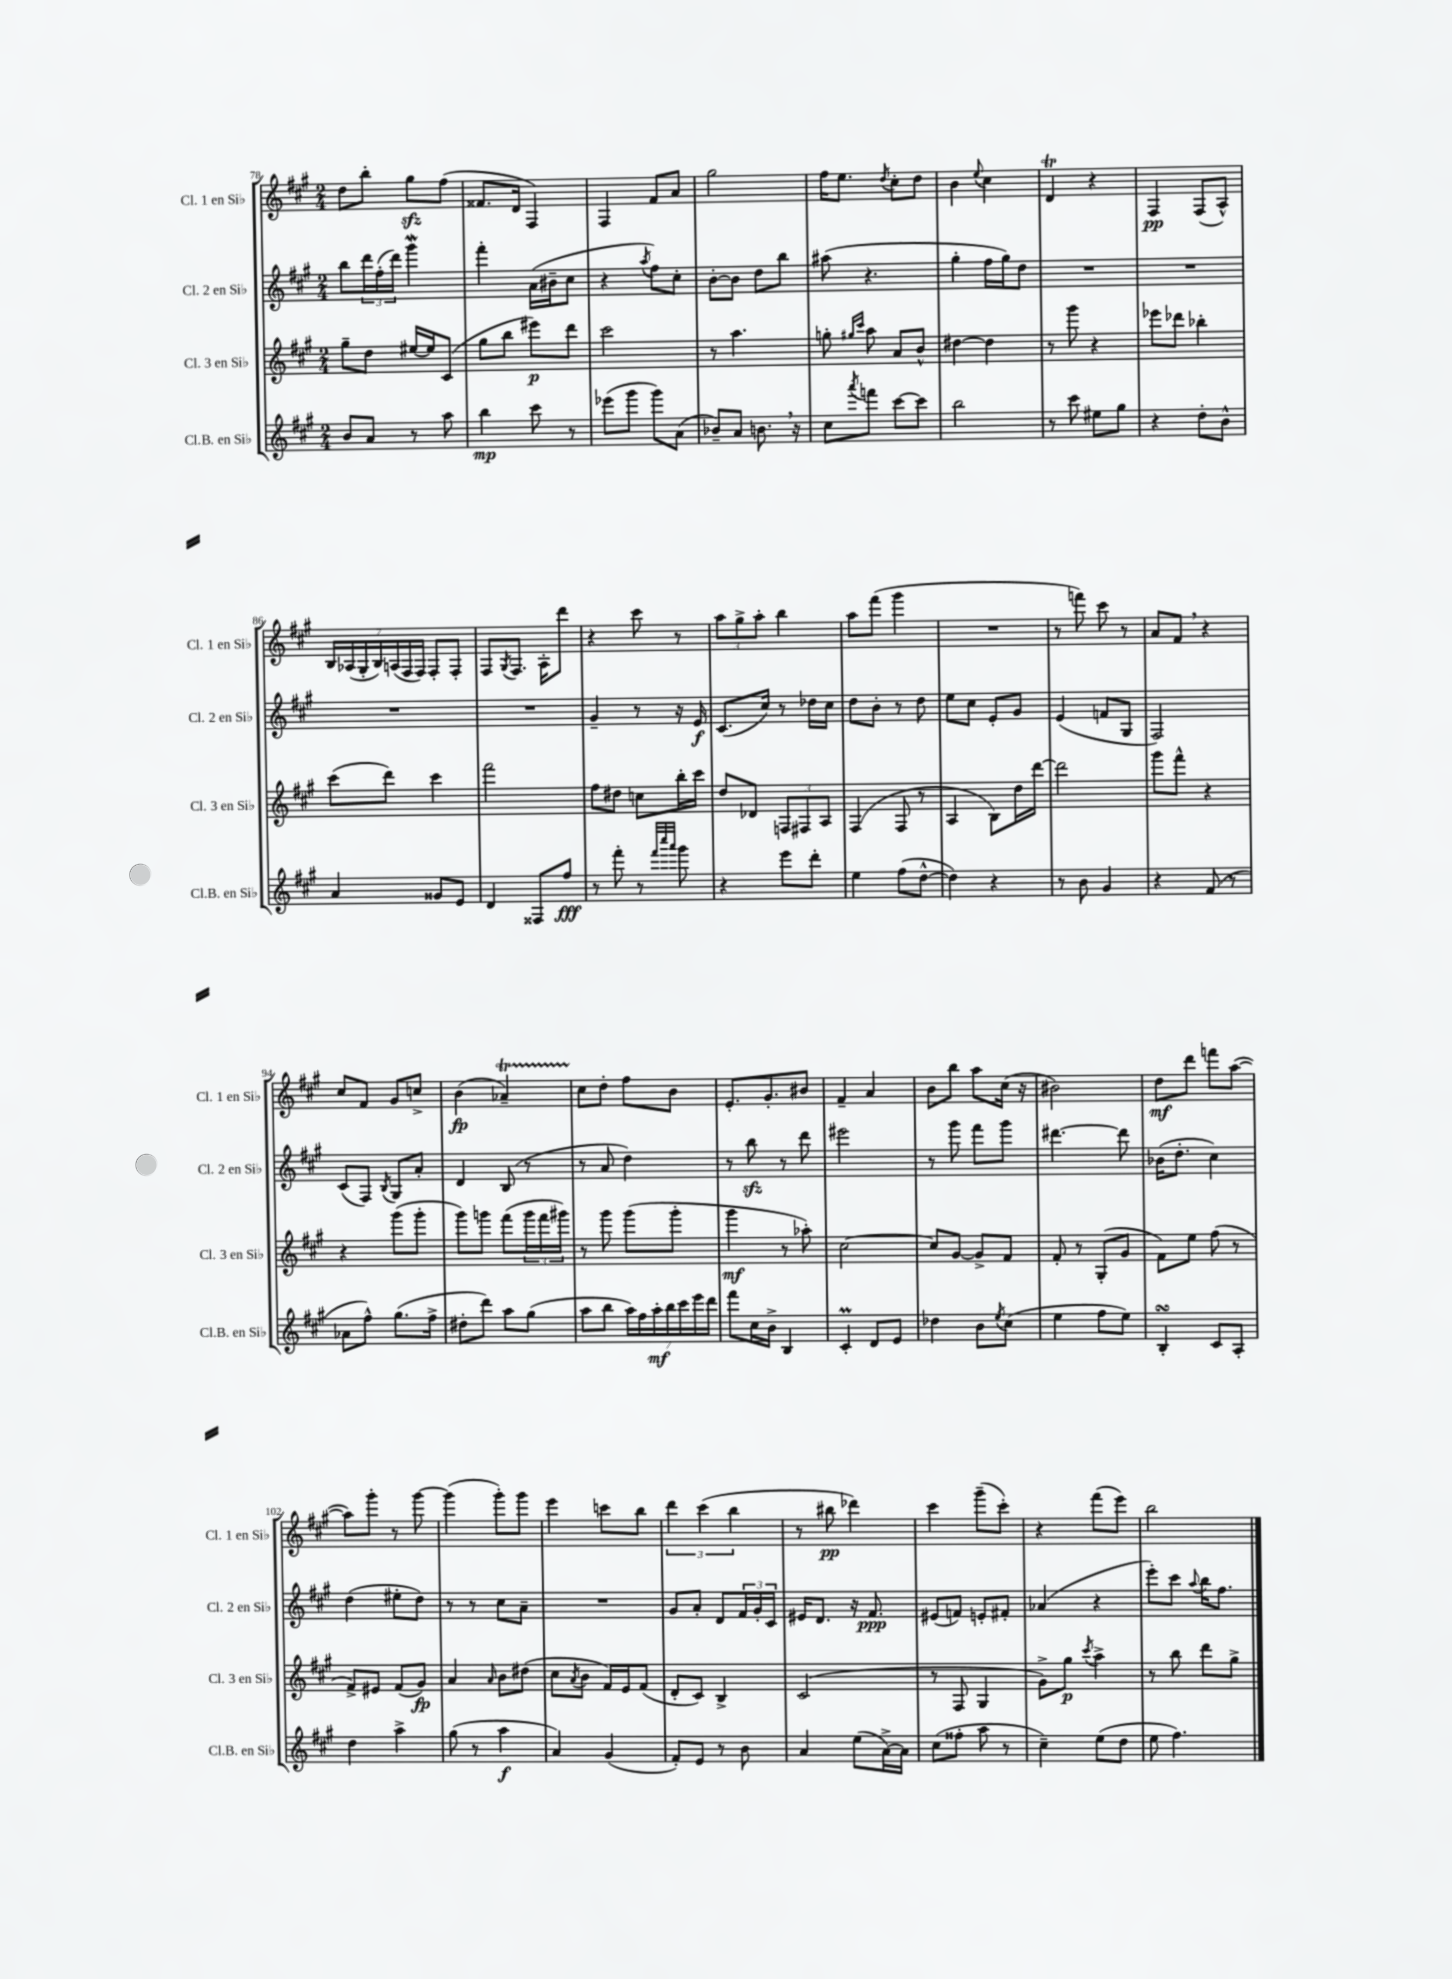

**kern	**kern	**kern	**kern
*staff4	*staff3	*staff2	*staff1
*clefG2	*clefG2	*clefG2	*clefG2
*k[f#c#g#]	*k[f#c#g#]	*k[f#c#g#]	*k[f#c#g#]
*M2/4	*M2/4	*M2/4	*M2/4
8b	8gg#~	8bb	8dd
8a	8dd	24ddd	8bb'
.	.	(24ff#'	.
.	.	24ddd)	.
8r	[16ee#	4ggg#	8gg#
.	16ee#]	.	.
8aa	(8c#	.	(8ff#
=	=	=	=
4bb	8gg#	4fff#'	8.f##
.	8bb	.	.
.	.	.	16d
8ccc#	8eee#)	(16a	4F#)
.	.	16b#~	.
8r	8ddd	8cc#	.
=	=	=	=
(8eee-	2ccc#	4r	4F#
8ggg#	.	.	.
.	.	8qaa	.
8ggg#)	.	8ff#)	8f#
(8a	.	8cc#'	8a
=	=	=	=
8b-~)	8r	[8b'	2gg#
8a	4.aa	8b]	.
8.b	.	8dd	.
.	.	8bb	.
16r	.	.	.
=	=	=	=
8cc#	8gg'	(8aa#	16ff#
.	.	.	8.ee
.	16qqgg#	.	.
8qaaa	16qqccc#	.	.
8fff	8aa	4.r	.
.	.	.	8qdd
[8ccc#	8a	.	8cc#'
8ccc#]	8b^^	.	8dd
=	=	=	=
2bb	[4dd#	4gg#'	4b
.	.	.	8qqee
.	4dd#]	16ff#	4cc#
.	.	16gg#)	.
.	.	8dd	.
=	=	=	=
8r	8r	2r	4d
8ccc#	8ggg#	.	.
8ee#	4r	.	4r
8gg#	.	.	.
=	=	=	=
4r	8eee-	2r	4F#
.	8ddd-	.	.
8dd'	4bb-'	.	(8F#
8b^^	.	.	8A^^)
=	=	=	=
4a	(8ccc#	2r	28B
.	.	.	(28A-
.	.	.	28G#'
.	.	.	28B)
.	8ddd)	.	.
.	.	.	(28A
.	.	.	28F#
.	.	.	28F#)
8g##	4ccc#	.	8F#'
8e	.	.	8F#'
=	=	=	=
4d	2fff#	2r	8F#
.	.	.	8qG#
.	.	.	8.F#
8F##	.	.	.
.	.	.	16A'
8ff#	.	.	8ddd
=	=	=	=
8r	8ff#	4g#~	4r
8fff#'	8dd#	.	.
8r	8cc	8r	8ccc#
32qqfff#	.	.	.
32qqcccc#	.	.	.
32qqaaa	.	.	.
8ggg#	16bb'	16r	8r
.	16ccc#	16e	.
=	=	=	=
4r	8dd	(8.c#	12aa
.	.	.	12gg#^
.	8d-	.	.
.	.	.	12aa'
.	.	16cc#)	.
8eee	12F	8r	4bb
.	12F#	.	.
8ddd'	.	16dd-	.
.	12A	.	.
.	.	16cc#	.
=	=	=	=
4ee	(4F#	8dd	8aa
.	.	8b'	(8fff#
(8ff#	8F#	8r	4ggg#
[8dd^^	8r	8dd	.
=	=	=	=
4dd])	4A	8ee	2r
.	.	8cc#	.
4r	8B)	8e'	.
.	16dd	8g#	.
.	[16ddd	.	.
=	=	=	=
8r	2ddd]	(4e	8r
8b	.	.	8fff)
4g#	.	8f	8ccc#
.	.	8G#	8r
=	=	=	=
4r	8ggg#	2F#)	8a
.	8fff#^^	.	8f#
(8f#	4r	.	4r
8r	.	.	.
=	=	=	=
8a-	4r	(8c#	8cc#
8ff#^^)	.	8F#)	8f#
.	.	8qB	.
(8.gg#	(8ggg#	8G#	8g#
.	8ggg#'	8a'	8cc^
16ff#^	.	.	.
=	=	=	=
8dd#'	8ggg#)	4d	(4b
8ddd)	8ggg	.	.
8aa	(8fff#	(8B	4a-~)
(8gg#	24ggg	8r	.
.	24fff#	.	.
.	24ggg#)	.	.
=	=	=	=
8aa	8r	8r	8cc#
8bb	8ggg#	8a	8dd'
28aa)	(8ggg#	4dd)	8ff#
28ff#	.	.	.
28aa'	.	.	.
28bb	.	.	.
.	8ggg#'	.	8b
28ccc#	.	.	.
28eee	.	.	.
28ddd	.	.	.
=	=	=	=
8fff#	4ggg#	8r	8.e'
16cc#	.	8bb	.
16b^	.	.	8.g#'
4B	8r	8r	.
.	8aa-')	8ddd	8b#
=	=	=	=
4c#'	[2cc#	2eee#	4f#~
8d	.	.	4a
8e	.	.	.
=	=	=	=
4dd-	8cc#]	8r	8b
.	[8g#	8ggg#	8bb
8b	8g#^]	8fff#	8aa
8qee	.	.	.
(8cc#	8f#	8ggg#	(16cc#
.	.	.	16r
=	=	=	=
4ee	8f#'	[4.ddd#	2b#)
.	8r	.	.
8ff#	(8G#'	.	.
8ee)	8g#	8ddd#]	.
=	=	=	=
4B'	8f#)	(16b-	8dd
.	.	8.dd'	.
.	8ee	.	8ddd
8c#	(8ff#	4cc#)	8fff
8A'	8r	.	([8aa
=	=	=	=
4dd	8f#^)	(4dd	8aa])
.	8e#	.	8ggg#'
4aa^	(8f#	8ee#'	8r
.	8g#)	8dd)	[8ggg#
=	=	=	=
(8gg#	4a	8r	(4ggg#]
8r	.	8r	.
.	16qqa	.	.
4aa	8b	8cc#	8ggg#')
.	(8dd#	8a~	8ggg#
=	=	=	=
4a)	8cc#	2r	4eee
.	8qa	.	.
.	8b	.	.
(4g#	16f#)	.	8ccc
.	16e	.	.
.	(8f#	.	8bb
=	=	=	=
8f#')	8d'	8g#	6ddd
8e	8c#)	8a'	.
.	.	.	(6ccc#
8r	4B^	8d	.
.	.	.	6bb
8b	.	24f#	.
.	.	24g#'	.
.	.	24c#	.
=	=	=	=
4a	(2c#	16e#	8r
.	.	8.d	.
.	.	.	8bb#
(8ee	.	16r	4ddd-)
.	.	8.f#	.
[16a^)	.	.	.
16a]	.	.	.
=	=	=	=
(8cc#	8r	(8e#	4ccc#
8ff##'	8F#	8f)	.
8aa	4G#	8e'	(8ggg#~
8r	.	8f#'	8ccc#')
=	=	=	=
4cc#~)	8g#^)	(4a-	4r
.	8gg#	.	.
.	8qccc#	.	.
(8ee	4aa^	4r	(8fff#
8dd	.	.	8eee)
=	=	=	=
8ee	8r	8eee')	2bb
4.ff#)	8bb	8ccc#	.
.	.	8qqaa	.
.	8ddd	16bb	.
.	.	8.ff#	.
.	8gg#^	.	.
==	==	==	==
*-	*-	*-	*-
